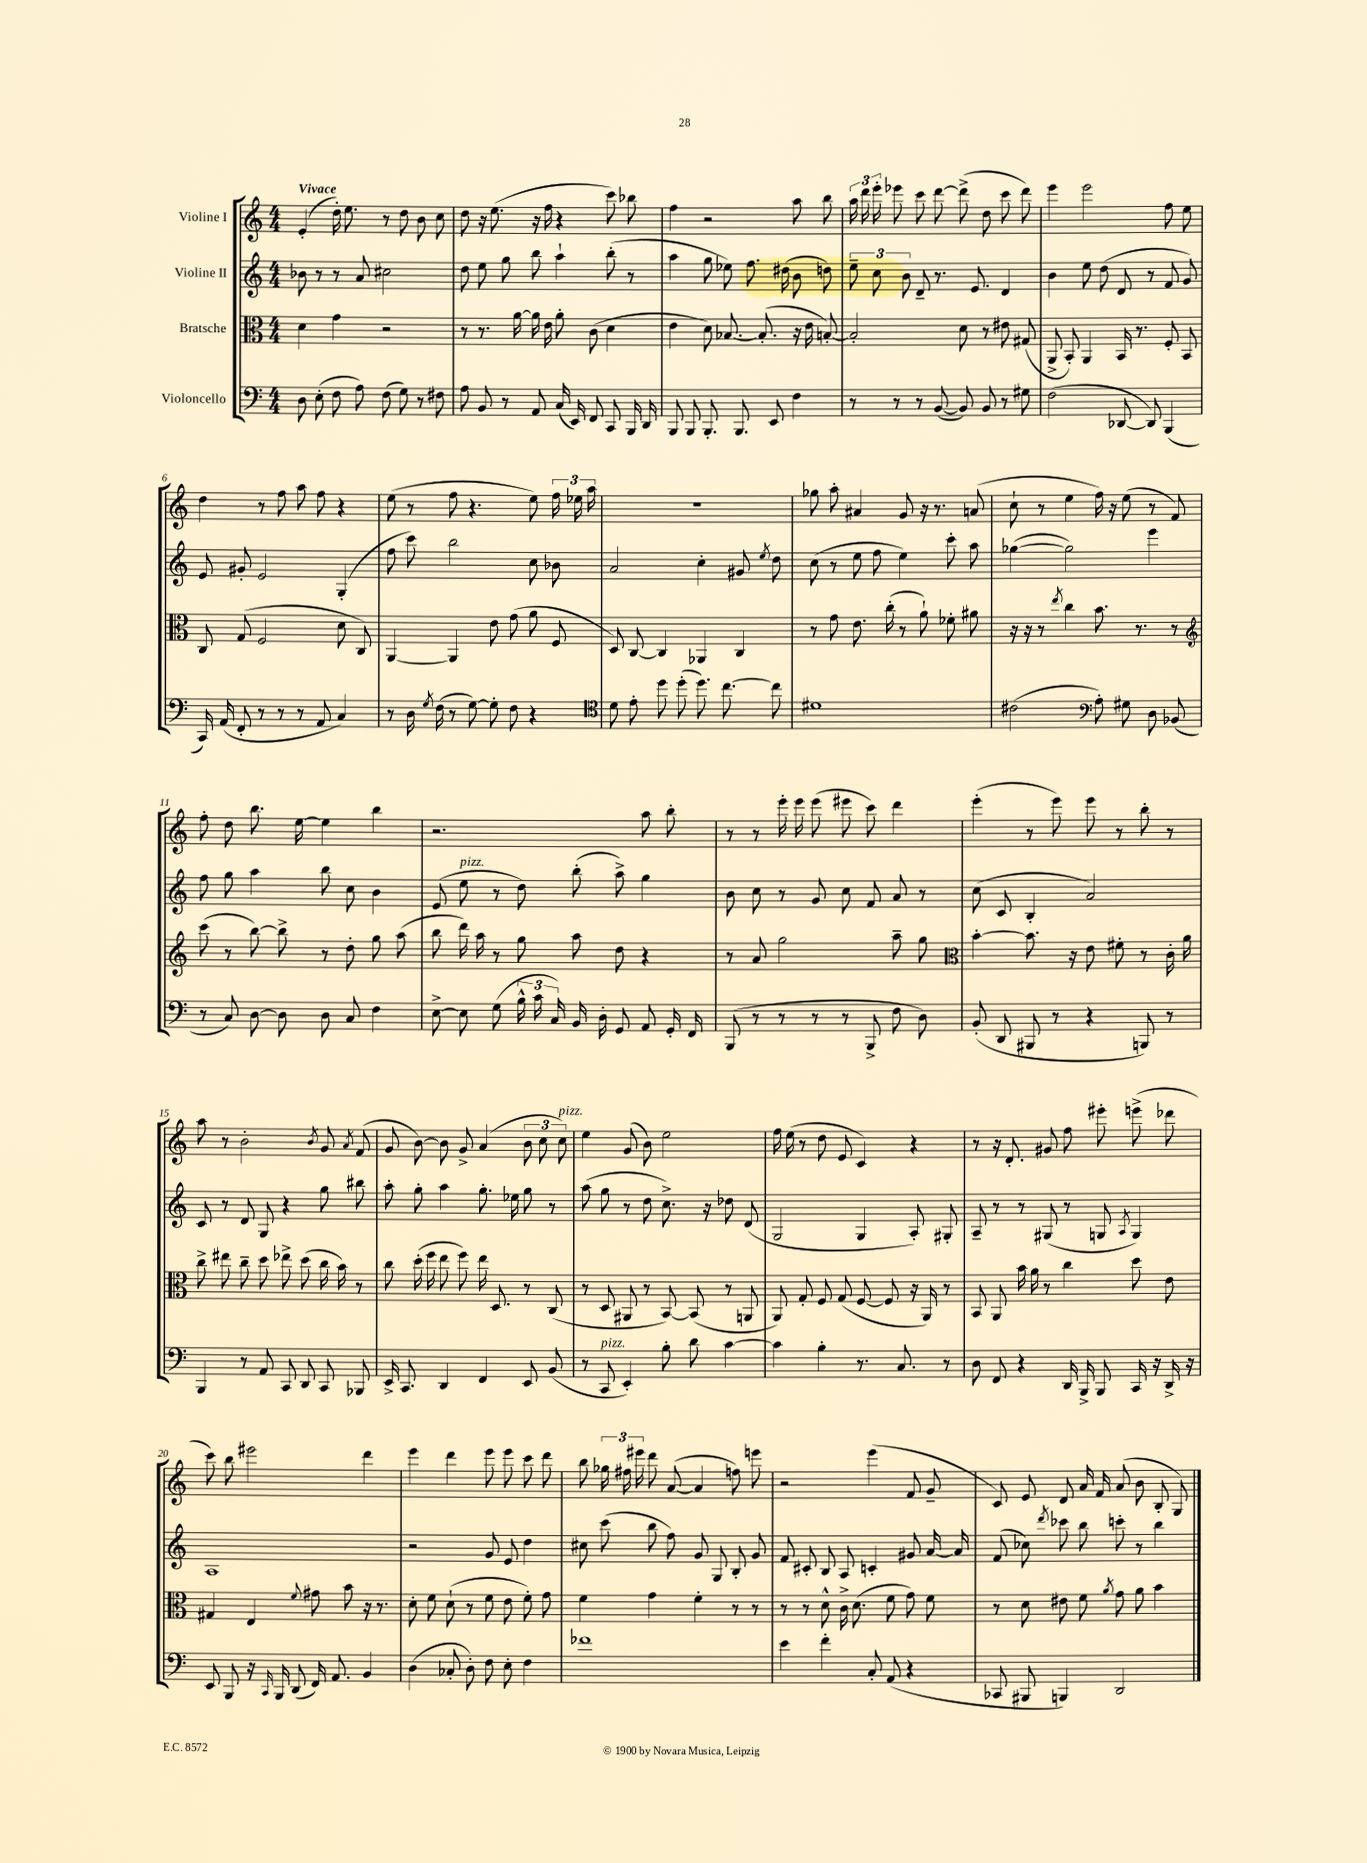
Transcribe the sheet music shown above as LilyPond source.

<<
\new StaffGroup <<
\new Staff = "s0" \with { instrumentName = "Violine I" } {
    \clef treble \key c \major \numericTimeSignature \time 4/4 \tempo "Vivace"
    \autoBeamOff e'4-.( d''16-.) e''8. r8 d''8 b'8 c''8 |
    d''8 r16 e''8.( r16 f''16 r4 c'''8) bes''8 |
    f''4 r2 a''8 b''8 |
    \tuplet 3/2 { a''16 d'''16 e'''16-. } ees'''8 c'''8 d'''8~ d'''8->( d''8 c'''8 d'''8) |
    e'''4 e'''2 f''8 e''8 |
    d''4 r8 f''8 a''8 f''8 r4 |
    e''8( r8 f''8 r4. e''8) \tuplet 3/2 { f''16 ees''16 a''16 } |
    r1 |
    ges''8 a''8-. ais'4 g'8 r16 r8. a'8( |
    c''8-! r8 e''4 f''16) r16 e''8( r8 f'8) |
    f''8-. d''8 b''8. e''16~ e''4 b''4 |
    r2. a''8 b''8-. |
    r8 r8 e'''16-. e'''16 e'''8( eis'''8 c'''8) d'''4 |
    e'''4-.( r8 e'''8) e'''8 r8 b''8-. r8 |
    a''8 r8 b'2-. \acciaccatura { b'8 } g'8 \acciaccatura { a'8 } f'8( |
    g'8 b'8~) b'8 g'8-> a'4( \tuplet 3/2 { b'8 c''8 c''8^\markup { \italic "pizz." }) } |
    e''4 g'8( b'8) e''2 |
    f''16 e''16( r8 d''8 e'8 c'4) r4 |
    r8 r16 d'8.-. gis'8 f''8 eis'''8-. e'''8->( des'''8 |
    c'''8) b''8 eis'''2 d'''4 |
    e'''4 d'''4 e'''8 e'''8 c'''8 d'''8 |
    b''8 \tuplet 3/2 { ges''16 fis''16 eis'''16 } d'''8 a'8~( a'4 f''8) e'''8 |
    r2 e'''4( f'8 g'8-- |
    c'8) e'8 d'8 a'16 f'16 a'8( b'8 b8-. g8) \bar "|." |
}
\new Staff = "s1" \with { instrumentName = "Violine II" } {
    \clef treble \key c \major \numericTimeSignature \time 4/4
    \autoBeamOff bes'8 r8 r8 a'8 cis''2 |
    d''8 e''8 g''8 b''8 a''4-! b''8-.( r8 |
    a''4 g''8 ees''8) f''8. dis''16( b'8 d''8) |
    \tuplet 3/2 { e''8-- c''8 b'8 } d'8-- r8. e'8. d'4 |
    b'4 e''8 d''8( d'8 r8 f'8 g'8) |
    e'8 gis'8-. e'2 g4-.( |
    f''8 c'''8) b''2 c''8 bes'8 |
    a'2 c''4-. gis'8 \acciaccatura { e''8 } d''8 |
    c''8( r8 e''8 f''8 e''4) c'''8-. a''8 |
    ges''4~( ges''2) e'''4 |
    f''8 g''8 a''4 b''8 c''8 b'4 |
    e'8( e''8^\markup { \italic "pizz." } r8 d''8) b''8-.( a''8->) g''4 |
    b'8 c''8 r8 g'8 c''8 f'8 a'8 r8 |
    c''8( c'8 b4-. a'2) |
    c'8 r8 d'8 g8 r4 g''8 bis''8 |
    a''8-. g''8-. a''4 g''8.-. ees''16 g''8 r8 |
    a''8( g''8 r8 d''8 c''8.->) r16 des''8 d'8( |
    g2 g4 a8-.) gis8-. |
    a8-- r8 r8 gis8( r8 g8 \acciaccatura { a8 } g4) |
    a1 |
    r2 g'8 e'8 d''4 |
    cis''8 c'''8( b''8 f''8) g'8 g8 b8-. g'8 |
    f'8 cis'8-. b8 a8 c'4-. gis'8 a'16~ a'16 |
    f'8( ces''8) \acciaccatura { d'''8 } ces'''8 b''8 c'''8-. r8 b''4 \bar "|." |
}
\new Staff = "s2" \with { instrumentName = "Bratsche" } {
    \clef alto \key c \major \numericTimeSignature \time 4/4
    \autoBeamOff d'4 g'4 r2 |
    r8 r8. a'16~ a'16 e'16 a'8-. c'8( d'4 |
    e'4 d'8) bes8.~ bes8.-.( r16 e'16 b8~-.) |
    b2-. d'8 r8 eis'8 gis8( |
    a,8-> b,8-.) a,4 b,16 r8. f8-. b,8 |
    c8 g8( f2 d'8 c8) |
    a,4~ a,4 e'8 g'8( a'8 f8 |
    d8) c8~ c4 aes,4 c4 |
    r8 g'8 e'8. c''16-.( r8 a'8-!) fes'8-. ais'8 |
    r16 r16 r8 \acciaccatura { e''8 } c''4 b'8. r8. r8 |
    \clef treble c'''8( r8 b''8~) b''8-> r8 d''8-. g''8 a''8( |
    b''8 d'''16) a''16 r8 g''8 a''8 d''8 r4 |
    r8 a'8 g''2 a''8-- g''8 |
    \clef alto b'4~-. b'8. r16 e'8 fis'8-. r8 c'16-. a'16 |
    c''8-> eis''8 c''8-- d''8 ees''8-> d''8( c''16 b'16) r8 |
    c''8 d''16-.( f''16 e''8 f''8) e''16 d8. r8 c8( |
    r8 d8 ais,8 r8 b,8~) b,8( r8 a,8 |
    a,8) g8-. f8 g8( f8~ f8 r16 a,16) r8 |
    b,8 a,8 b'16 a'16 r8 c''4 d''8 e'8 |
    gis4 e4 \appoggiatura { f'8 } gis'8 b'8 r16 r8. |
    d'8-. f'8 d'8-!( r8 f'8 e'8 f'8-.) g'8 |
    f'4 g'4 f'4-. r8 r8 |
    r8 r8 d'8-^ c'16-> d'8.( f'8 g'8) f'8 |
    r8 d'8 eis'8 f'8 \acciaccatura { a'8 } g'8 a'8 b'4 \bar "|." |
}
\new Staff = "s3" \with { instrumentName = "Violoncello" } {
    \clef bass \key c \major \numericTimeSignature \time 4/4
    \autoBeamOff d8 e8-.( f8 a8) f8( g8) r8 fis8 |
    a8 b,8 r8 a,8 c16( e,16) f,8 c,8 b,,16 d,16 |
    b,,8 b,,8 b,,8.-. b,,8. e,8 f4 |
    r8 r8 r8 b,8~( b,8) b,8 r8 gis8 |
    f2( des,8~ des,8) b,,4( |
    c,16) a,16( f,8-. r8 r8 r8 a,8 c4) |
    r8 d16 \acciaccatura { g8 } f16( r8 g8~) g8-. f8 r4 |
    \clef tenor d'8 e'8-. d''8 d''8-.( d''8.) c''8.~ c''8 |
    dis'1 |
    cis'2( \clef bass a8-.) gis8 d8 bes,8( |
    r8 c8) d8~ d8 d8 c8 f4 |
    e8~-> e8 g8( \tuplet 3/2 { b16-^ c'16 c16) } b,16 d16-. g,8 a,8 g,16-. f,16 |
    b,,8( r8 r8 r8 r8 b,,8-> f8 d8) |
    b,8-.( d,8 bis,,8 r8 r4 b,,8) r8 |
    b,,4 r8 a,8 c,8 d,8 c,8 bes,,8 |
    e,16-> c,8. d,4 f,4 e,8 b,8( |
    r8 c,8^\markup { \italic "pizz." } e,4-.) b8-. d'8 c'4~ |
    c'4 b4-. r8. c8. r8 |
    d8 f,8 r4 d,16 b,,16-> b,,8 c,16 r16 d,16-> r16 |
    e,8 b,,8 r16 \grace { c,16 } b,,16 d,8( f,16) a,8. b,4 |
    d4( ces8-. d8-.) f8 e8-. f4 |
    fes'1 |
    e'4 f'4-. c8-. a,8( r4 |
    ces,8 bis,,8 b,,4) d,2 \bar "|." |
}
>>
>>
